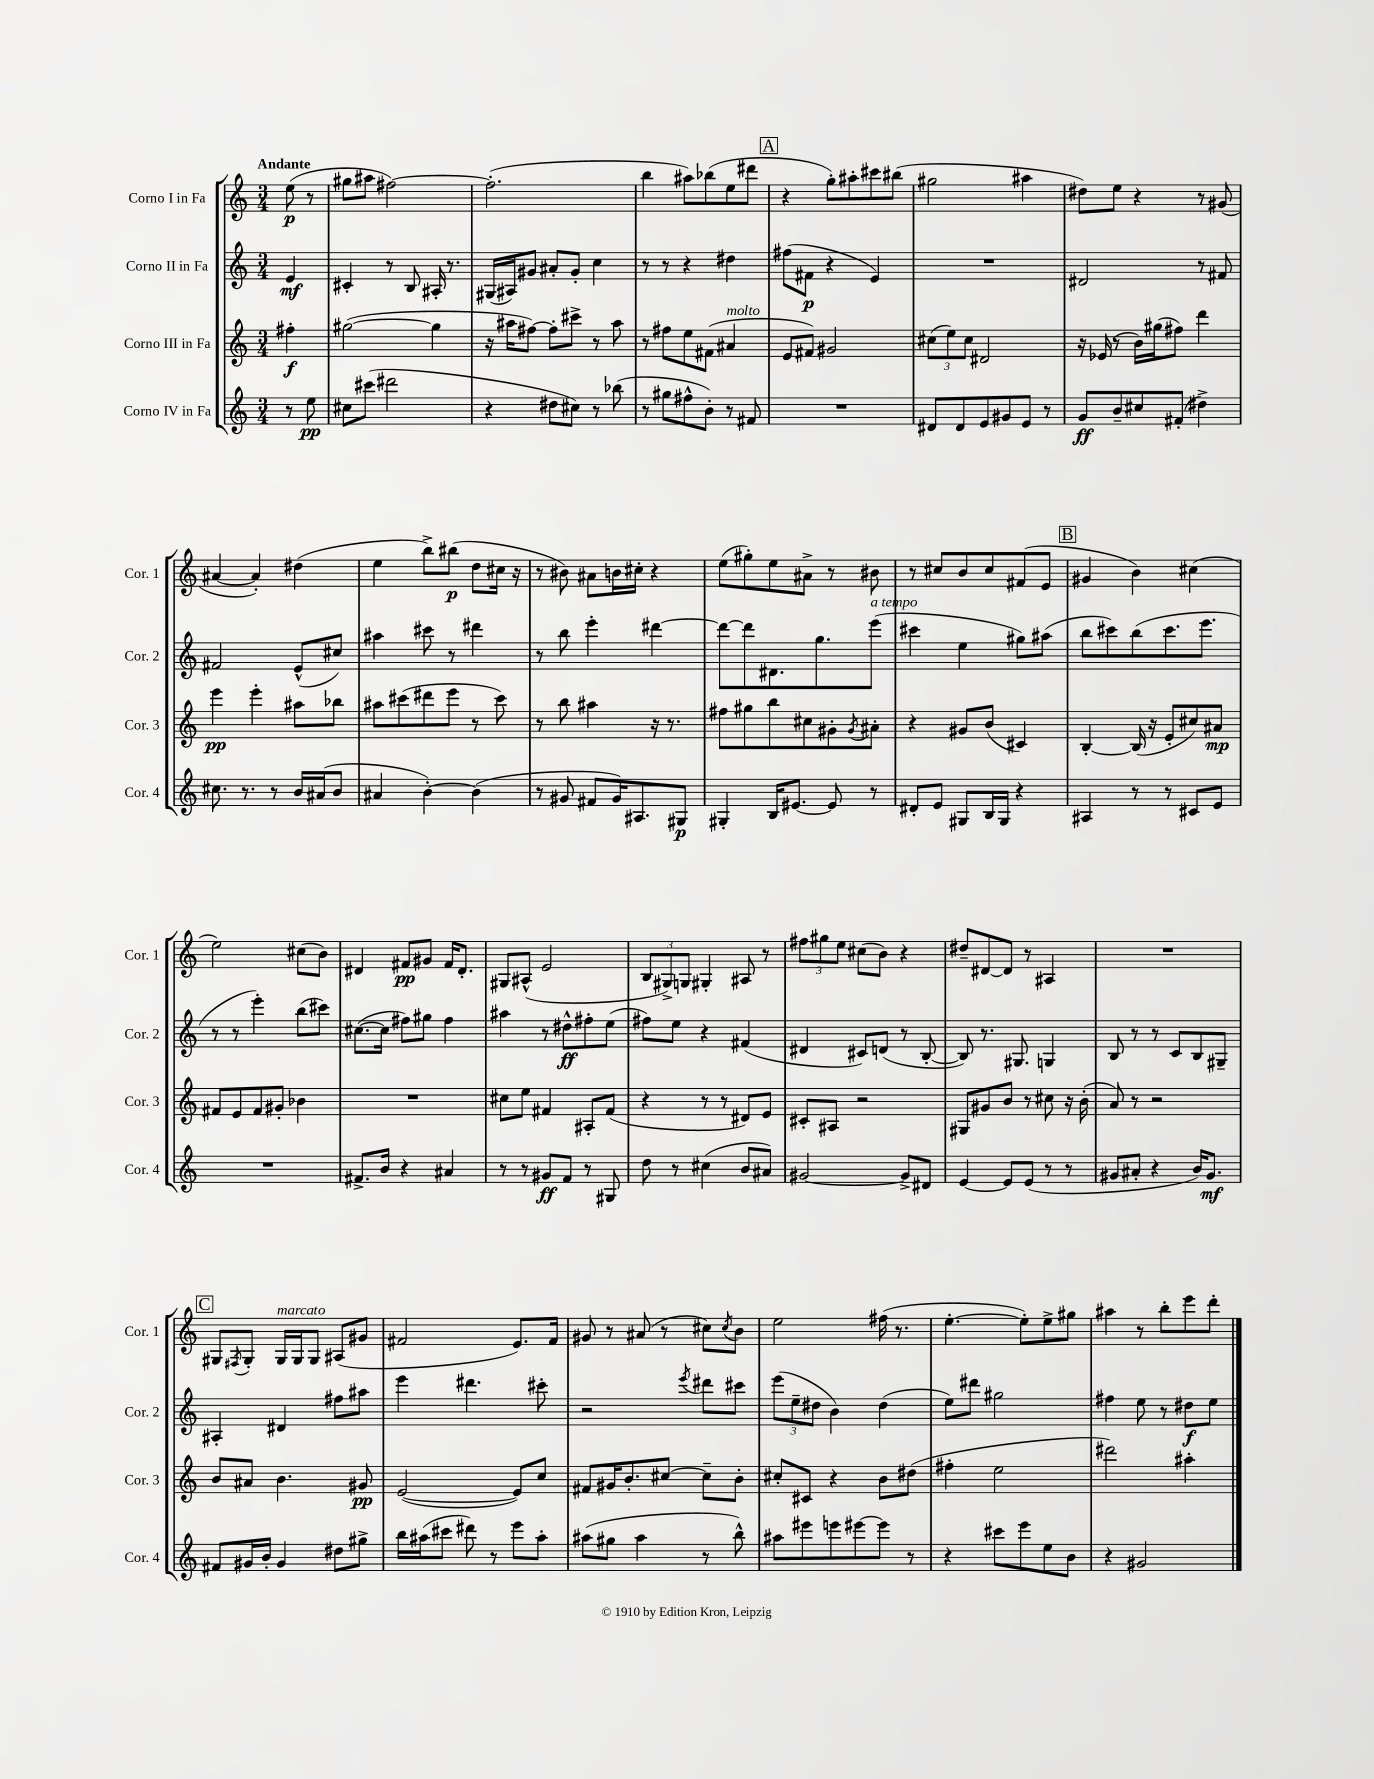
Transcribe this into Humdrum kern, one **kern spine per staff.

**kern	**dynam	**kern	**dynam	**kern	**dynam	**kern	**dynam
*part4	*part4	*part3	*part3	*part2	*part2	*part1	*part1
*staff4	*staff4	*staff3	*staff3	*staff2	*staff2	*staff1	*staff1
*I"Corno IV in Fa	*	*I"Corno III in Fa	*	*I"Corno II in Fa	*	*I"Corno I in Fa	*
*I'Cor. 4	*	*I'Cor. 3	*	*I'Cor. 2	*	*I'Cor. 1	*
*clefG2	*	*clefG2	*	*clefG2	*	*clefG2	*
*k[]	*	*k[]	*	*k[]	*	*k[]	*
*M3/4	*	*M3/4	*	*M3/4	*	*M3/4	*
=	=	=	=	=	=	=	=
!	!	!	!	!	!	!LO:TX:a:B:t=Andante	!
8r	.	4ff#X'\	f	4e/	mf	(8ee\	p
8ee\	pp	.	.	.	.	8r	.
=1	=1	=1	=1	=1	=1	=1	=1
8cc#X\L	.	([2gg#X\	.	4c#X'/	.	8gg#X\L	.
(8ccc#X\J	.	.	.	.	.	8aa#X\J	.
2ddd#X\	.	.	.	8r	.	[2ff#X\)	.
.	.	.	.	8B/	.	.	.
.	.	4gg#\]	.	16A#X'/	.	.	.
.	.	.	.	8.r	.	.	.
=2	=2	=2	=2	=2	=2	=2	=2
4r	.	16r	.	(16G#X/LL	.	(2.ff#'\]	.
.	.	16aa#X\KL	.	16A#X/J)	.	.	.
.	.	[8ff#X\J)	.	8g#X/J	.	.	.
8dd#X\L	.	8ff#'\L]	.	8a#X'/L	.	.	.
8cc#X\J)	.	8ccc#X^\J	.	8g#'/J	.	.	.
8r	.	8r	.	4cc\	.	.	.
(8bb-X\	.	8aa#\	.	.	.	.	.
=3	=3	=3	=3	=3	=3	=3	=3
8r	.	8r	.	8r	.	4bb\	.
8gg#X\L	.	8ff#X\L	.	8r	.	.	.
8ff#X^^\	.	8ee\	.	4r	.	8aa#X\L)	.
8b'\J)	.	(8f#X\J	.	.	.	(8bb-X\	.
!	!	!LO:TX:a:i:t=molto	!	!	!	!	!
8r	.	4a#X/	.	4dd#X\	.	8ee\	.
8f#X/	.	.	.	.	.	8ddd#X\J	.
!!LO:REH:place=s1:t=A
=4	=4	=4	=4	=4	=4	=4	=4
2.r	.	8e/L	.	(8ff#X\L	.	4r	.
.	.	8f#X/J)	.	8f#X\J	p	.	.
.	.	2g#X/	.	4r	.	8gg'\L)	.
.	.	.	.	.	.	8aa#X'\	.
.	.	.	.	4e/)	.	8ccc#X\	.
.	.	.	.	.	.	(8bb#X\J	.
=5	=5	=5	=5	=5	=5	=5	=5
8d#X/L	.	(12cc#X\L	.	2.r	.	2gg#X\	.
.	.	12ee\)	.	.	.	.	.
8d#/	.	.	.	.	.	.	.
.	.	12cc#\J	.	.	.	.	.
8e/	.	2d#X/	.	.	.	.	.
8g#X/	.	.	.	.	.	.	.
8e/J	.	.	.	.	.	4aa#X\	.
8r	.	.	.	.	.	.	.
=6	=6	=6	=6	=6	=6	=6	=6
8g/L	ff	16r	.	2d#X/	.	8dd#X\L)	.
.	.	(16e-X/	.	.	.	.	.
8b~/	.	8r	.	.	.	8ee\J	.
8cc#X/	.	16b\LL)	.	.	.	4r	.
.	.	(16gg#X\J	.	.	.	.	.
(8f#X'/J	.	8ff#X\J)	.	.	.	.	.
4dd#X^\)	.	4ddd\	.	8r	.	8r	.
.	.	.	.	8f#X/	.	(8g#X/	.
!!LO:LB:g=z
=7	=7	=7	=7	=7	=7	=7	=7
8.cc#X\	.	4eee\	pp	2f#X/	.	[4a#X/	.
8.r	.	.	.	.	.	.	.
.	.	4eee'\	.	.	.	4a#'/])	.
8r	.	.	.	.	.	.	.
16b/LL	.	8aa#X\L	.	(8e^^/L	.	(4dd#X\	.
(16a#X/J	.	.	.	.	.	.	.
8b/J	.	8bb-X\J	.	8cc#X/J)	.	.	.
=8	=8	=8	=8	=8	=8	=8	=8
4a#X/	.	8aa#X\L	.	4aa#X\	.	4ee\	.
.	.	(8ccc#X\	.	.	.	.	.
[4b'\)	.	8ddd#X\	.	8ccc#X\	.	8bb^\L)	.
.	.	8eee\J	.	8r	.	(8bb#X\J	p
(4b\]	.	8r	.	4ddd#X\	.	8dd\L	.
.	.	8ccc#\)	.	.	.	16cc#X\Jk	.
.	.	.	.	.	.	16r	.
=9	=9	=9	=9	=9	=9	=9	=9
8r	.	8r	.	8r	.	8r	.
8g#X/	.	8bb\	.	8bb\	.	8b#X\)	.
8f#X/L	.	4aa#X\	.	4eee'\	.	8a#X\L	.
16g#/K)	.	.	.	.	.	16bn\L	.
8.A#X/	.	.	.	.	.	16cc#X'\JJ	.
.	.	16r	.	[4ddd#X\	.	4r	.
.	.	8.r	.	.	.	.	.
8G#X/J	p	.	.	.	.	.	.
=10	=10	=10	=10	=10	=10	=10	=10
4G#X'/	.	8ff#X\L	.	8ddd#\L_	.	(8ee\L	.
.	.	8gg#X\	.	8ddd#\]	.	8gg#X'\)	.
16B/KL	.	8bb\	.	8.d#X\	.	8ee\	.
[8.e#X/J	.	.	.	.	.	.	.
.	.	8cc#X\	.	.	.	8a#X^\J	.
.	.	.	.	8.gg\	.	.	.
8e#/]	.	8g#X'\	.	.	.	8r	.
.	.	8qg#/	.	.	.	.	.
!	!	!	!	!LO:TX:a:i:t=a tempo	!	!	!
8r	.	8a#X'\J	.	(8eee\J	.	8b#X\	.
=11	=11	=11	=11	=11	=11	=11	=11
8d#X'/L	.	4r	.	4ccc#X\	.	8r	.
8e/J	.	.	.	.	.	8cc#X/L	.
8G#X/L	.	8g#X/L	.	4ee\	.	8b/	.
16B/L	.	(8b/J	.	.	.	8cc#/	.
16G#/JJ	.	.	.	.	.	.	.
4r	.	4c#X/)	.	8gg#X\L)	.	(8f#X/	.
.	.	.	.	(8aa#X\J	.	8e/J	.
!!LO:REH:place=s1:t=B
=12	=12	=12	=12	=12	=12	=12	=12
4A#X/	.	[4B'/	.	8bb\L	.	4g#X/	.
.	.	.	.	8ccc#X\)	.	.	.
8r	.	(16B/]	.	(8bb\	.	4b\)	.
.	.	16r	.	.	.	.	.
8r	.	8e'/L	.	8.ccc#\	.	.	.
8c#X/L	.	8cc#X/)	.	.	.	(4cc#X\	.
.	.	.	.	8.eee\J	.	.	.
8e/J	.	8a#X/J	mp	.	.	.	.
!!LO:LB:g=z
=13	=13	=13	=13	=13	=13	=13	=13
2.r	.	8f#X/L	.	8r	.	2ee\)	.
.	.	8e/	.	8r	.	.	.
.	.	8f#/	.	4eee'\)	.	.	.
.	.	8g#X'/J	.	.	.	.	.
.	.	4b-X\	.	(8bb\L	.	(8cc#X\L	.
.	.	.	.	8ccc#X\J)	.	8b\J)	.
=14	=14	=14	=14	=14	=14	=14	=14
8.f#X^/L	.	2.r	.	([8.cc#X\L	.	4d#X/	.
16b/Jk	.	.	.	16cc#\Jk]	.	.	.
4r	.	.	.	8ff#X\L)	.	8f#X/L	pp
.	.	.	.	8gg#X\J	.	8g#X/J	.
4a#X/	.	.	.	4ff#\	.	16f#/KL	.
.	.	.	.	.	.	8.d#'/J	.
=15	=15	=15	=15	=15	=15	=15	=15
8r	.	8cc#X\L	.	4aa#X\	.	8G#X/L	.
8r	.	8ee\J	.	.	.	(8A#X^^/J	.
8g#X/L	ff	4f#X/	.	8r	.	2e/	.
8f/J	.	.	.	8dd#X^^\L	ff	.	.
8r	.	8A#X'/L	.	8ff#X'\	.	.	.
8G#X/	.	(8f#/J	.	(8ee\J	.	.	.
=16	=16	=16	=16	=16	=16	=16	=16
8dd\	.	4r	.	8ff#X\L)	.	12B/L	.
.	.	.	.	.	.	12G#X^/)	.
8r	.	.	.	8ee\J	.	.	.
.	.	.	.	.	.	12Gn/J	.
(4cc#X\	.	8r	.	4r	.	4G#X'/	.
.	.	8r	.	.	.	.	.
8b/L	.	8d#X/L)	.	(4f#X/	.	8A#X/	.
8a#X/J)	.	8e/J	.	.	.	8r	.
=17	=17	=17	=17	=17	=17	=17	=17
[2g#X/	.	8c#X'/L	.	4d#X/	.	12ff#X\L	.
.	.	.	.	.	.	12gg#X\	.
.	.	8A#X/J	.	.	.	.	.
.	.	.	.	.	.	12ee\J	.
.	.	2r	.	8c#X/L)	.	(8cc#X\L	.
.	.	.	.	(8dn/J	.	8b\J)	.
8g#^/L]	.	.	.	8r	.	4r	.
8d#X/J	.	.	.	[8B'/	.	.	.
=18	=18	=18	=18	=18	=18	=18	=18
[4e/	.	8G#X/L	.	8B/])	.	8dd#X~/L	.
.	.	8g#X/	.	8.r	.	[8d#X/	.
8e/L]	.	8b/J	.	.	.	8d#/J]	.
.	.	.	.	8.G#X/	.	.	.
(8e/J	.	8r	.	.	.	8r	.
8r	.	8cc#X\	.	4Gn/	.	4A#X/	.
8r	.	16r	.	.	.	.	.
.	.	(16b'\	.	.	.	.	.
=19	=19	=19	=19	=19	=19	=19	=19
8g#X/L	.	8a/)	.	8B/	.	2.r	.
8a#X'/J	.	8r	.	8r	.	.	.
4r	.	2r	.	8r	.	.	.
.	.	.	.	8c/L	.	.	.
16b/KL)	.	.	.	8B/	.	.	.
8.g#/J	mf	.	.	.	.	.	.
.	.	.	.	8G#X~/J	.	.	.
!!LO:LB:g=z
!!LO:REH:place=s1:t=C
=20	=20	=20	=20	=20	=20	=20	=20
8f#X/L	.	8b/L	.	4A#X'/	.	8G#X/L	.
.	.	.	.	.	.	8qF#X/	.
16g#X/L	.	8a#X/J	.	.	.	8G#'/J	.
16b'/JJ	.	.	.	.	.	.	.
!	!	!	!	!	!	!LO:TX:a:i:t=marcato	!
4g#/	.	4.b\	.	4d#X/	.	16G#/LL	.
.	.	.	.	.	.	16G#/J	.
.	.	.	.	.	.	8G#/J	.
8dd#X\L	.	.	.	8ff#X\L	.	(8A#X/L	.
8gg#X^\J	.	8g#X/	pp	8aa#X\J	.	8g#X/J	.
=21	=21	=21	=21	=21	=21	=21	=21
16bb\LL	.	([2e/	.	4eee\	.	2f#X/	.
(16aa#X\J	.	.	.	.	.	.	.
8ccc#X\J	.	.	.	.	.	.	.
8ddd#X\)	.	.	.	4.ddd#X\	.	.	.
8r	.	.	.	.	.	.	.
8eee\L	.	8e/L])	.	.	.	8.e/L)	.
8aa#'\J	.	8cc/J	.	8ccc#X'\	.	.	.
.	.	.	.	.	.	16f#/Jk	.
=22	=22	=22	=22	=22	=22	=22	=22
(8aa#X\L	.	8f#X/L	.	2r	.	8g#X/	.
8gg#X\J	.	16g#X/K	.	.	.	8r	.
.	.	8.b'/	.	.	.	.	.
4aa#\	.	.	.	.	.	(8a#X/	.
.	.	[8cc#X/J	.	.	.	8r	.
.	.	.	.	8qeee/	.	.	.
8r	.	8cc#~\L]	.	8ddd#X\L	.	8cc#X\L)	.
.	.	.	.	.	.	8qcc#/	.
8bb^^\)	.	8b'\J	.	8ccc#X\J	.	8b\J	.
=23	=23	=23	=23	=23	=23	=23	=23
8aa#X\L	.	8cc#X'/L	.	(12eee\L	.	2ee\	.
.	.	.	.	12ee~\	.	.	.
8eee#X\	.	8c#X/J	.	.	.	.	.
.	.	.	.	12dd#X\J	.	.	.
8eeen\	.	4r	.	4b\)	.	.	.
[8eee#X\	.	.	.	.	.	.	.
8eee#\J]	.	8b\L	.	(4dd#\	.	(16ff#X\	.
.	.	.	.	.	.	8.r	.
8r	.	(8dd#X\J	.	.	.	.	.
=24	=24	=24	=24	=24	=24	=24	=24
4r	.	4ff#X'\	.	8ee\L)	.	[4.ee'\	.
.	.	.	.	8ddd#X\J	.	.	.
8ccc#X\L	.	2ee\	.	2gg#X\	.	.	.
8eee\	.	.	.	.	.	8ee'\L])	.
8ee\	.	.	.	.	.	8ee^\	.
8b\J	.	.	.	.	.	8gg#X\J	.
=25	=25	=25	=25	=25	=25	=25	=25
4r	.	2ddd#X\)	.	4ff#X\	.	4aa#X\	.
2g#X/	.	.	.	8ee\	.	8r	.
.	.	.	.	8r	.	8bb'\L	.
.	.	4aa#X'\	.	8dd#X\L	f	8eee\	.
.	.	.	.	8ee\J	.	8ddd'\J	.
==	==	==	==	==	==	==	==
*-	*-	*-	*-	*-	*-	*-	*-
